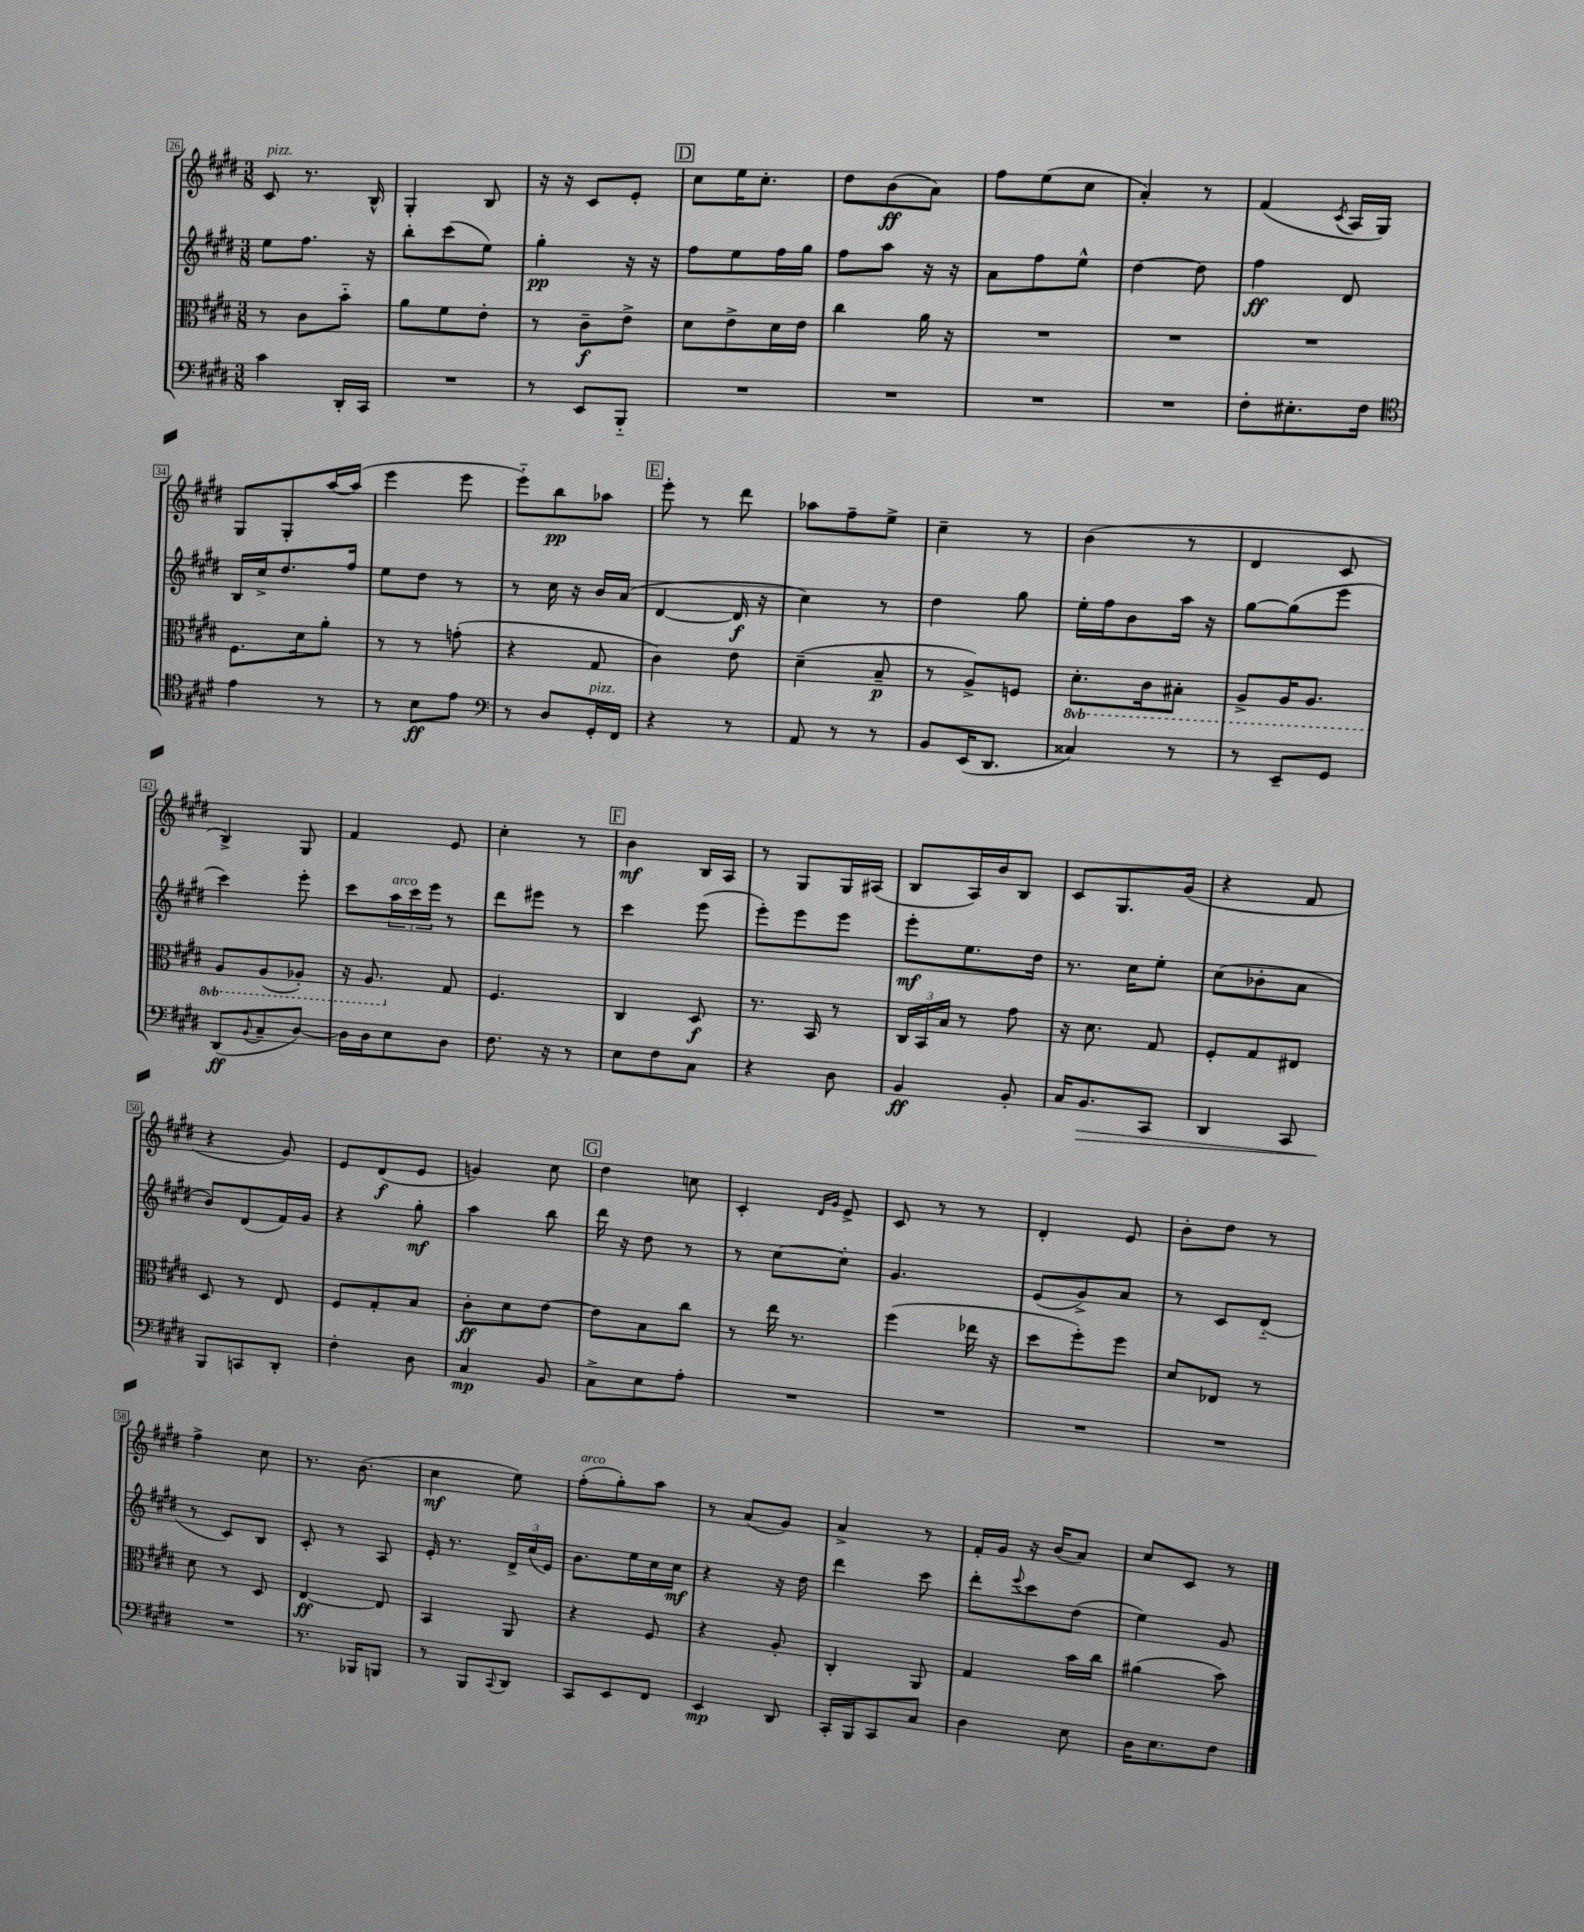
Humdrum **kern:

**kern	**kern	**kern	**kern
*staff4	*staff3	*staff2	*staff1
*clefF4	*clefC3	*clefG2	*clefG2
*k[f#c#g#d#]	*k[f#c#g#d#]	*k[f#c#g#d#]	*k[f#c#g#d#]
*M3/8	*M3/8	*M3/8	*M3/8
4c#	8r	8ee	8c#
.	8c#	8.ff#	8.r
16DD#'	8b'~	.	.
16CC#	.	16r	16B^^
=	=	=	=
4.r	8a	8bb'	4G#'
.	8f#	(8ccc#	.
.	8e'	8ee)	8B
=	=	=	=
8r	8r	4gg#'	16r
.	.	.	16r
8EE	8c#~	.	8c#
8BBB'~	8e^	16r	8e'
.	.	16r	.
=	=	=	=
4.r	8d#	8ff#	8cc#
.	8e^	8ee	16ee
.	.	.	8.cc#'
.	16d#	16ff#	.
.	16e	16gg#	.
=	=	=	=
4.r	4cc#	8ff#	8dd#
.	.	8aa	(8b
.	16a	16r	8a)
.	16r	16r	.
=	=	=	=
4.r	4.r	8a	8ff#
.	.	8ff#	(8ee
.	.	8ee^^	8cc#
=	=	=	=
4.r	4.r	[4dd#	4a')
.	.	8dd#]	8r
=	=	=	=
8F#'	4.r	4ff#	(4f#
8.E#'	.	.	.
.	.	.	8qc#
.	.	8d#	16A
16F#	.	.	16G#)
=	=	=	=
*clefC4	*	*	*
4e	8.F#	16B	8G#
.	.	16cc#^	.
.	.	8.dd#	8G#'
.	16d#	.	.
8r	8a'	.	[16aa
.	.	16ff#	(16aa]
=	=	=	=
8r	8r	8ee	4eee
8B	8r	8dd#	.
8e	(8g'	8r	8eee
=	=	=	=
*clefF4	*	*	*
8r	4r	8r	8eee'~)
8D#	.	16cc#	8bb
.	.	16r	.
16GG#'	8G#	16b	8aa-
16FF#	.	(16a	.
=	=	=	=
4r	4c#)	[4d#	8eee'
.	.	.	8r
8r	8e	16d#]	8ddd#
.	.	16r	.
=	=	=	=
8AA	(4d#~	4cc#)	8aa-
8r	.	.	8ff#~
8r	8B~	8r	8ee^
=	=	=	=
8BB	8r	4dd#	4cc#~
(16EE	8A^)	.	.
8.DD#	.	.	.
.	8F	8gg#	8r
=	=	=	=
4C##)	8.D#'	16ee'	(4b
.	.	16ff#	.
.	.	8b	.
.	16C#	.	.
8r	8BB#'	16aa	8r
.	.	16r	.
=	=	=	=
8r	8AA^	[8gg#	4d#
8EE~	16AA	(8gg#]	.
.	8.AA	.	.
8GG#	.	8eee	8c#
=	=	=	=
(8DD#	8AA	4ccc#)	4B^)
8qqBB	.	.	.
8C#~	(8AA	.	.
[8D#)	8AA-')	8eee'	8G#
=	=	=	=
16D#]	16r	8ccc#	4f#
16D#	8.AA	.	.
8E	.	24aa	.
.	.	24ccc#	.
.	.	24eee	.
8D#	8G#	8r	8e
=	=	=	=
8.F#	4.F#	8ddd#	4cc#'
.	.	8eee#	.
16r	.	.	.
8r	.	8r	8r
=	=	=	=
8E	4C#	4ccc#	4b
8F#	.	.	.
8C#	8D#	(8eee	16B
.	.	.	16A
=	=	=	=
4r	8.r	8eee')	8r
.	.	8eee	8G#
.	16BB	.	.
8D#	8r	8eee	16G#
.	.	.	(16A#
=	=	=	=
4BB	24C#	8eee'	8B
.	24BB	.	.
.	24B	.	.
.	8r	8.ee	16A)
.	.	.	16b
8BB'	8g#	.	8B
.	.	16dd#	.
=	=	=	=
16C#	16r	8.r	8c#
8.BB	8.d#	.	.
.	.	.	8.G#
.	.	16cc#	.
8CC#	8G#	8ee'	.
.	.	.	(16g#
=	=	=	=
4DD#	8F#'	(8cc#	4r
.	8G#	8b-'	.
8CC#	8E#	8a	8f#
=	=	=	=
8BBB	8D#	8b)	4r
8CC	8r	(8d#	.
8DD#'	8E	16f#)	8g#)
.	.	16g#	.
=	=	=	=
4F#'	8F#	4r	8e
.	8G#'	.	(8d#
8D#	8B	8gg#'	8e
=	=	=	=
4C#	8c#'	4aa	4g)
.	8d#	.	.
8BB	[8e	8bb	8cc#
=	=	=	=
8C#^	8e]	16ddd#	4dd#
.	.	16r	.
8E	8B	8dd#	.
8A'	8cc#	8r	8cc
=	=	=	=
4.r	8r	8r	4c#'
.	16ee	[8cc#	.
.	8.r	.	.
.	.	.	16qqd#
.	.	.	16qqg#
.	.	8cc#']	8e^
=	=	=	=
4.r	(4ff#	4.g#	8c#
.	.	.	8r
.	16ee-	.	8r
.	16r	.	.
=	=	=	=
4.r	8dd#	(8e	4d#'
.	8ff#')	8g#^)	.
.	8ff#	8a	8e
=	=	=	=
4.r	8d#	8r	8b'
.	8E-	8c#	8dd#
.	8r	(8d#'~	8r
=	=	=	=
4.r	8d#	8r	4ff#^
.	8r	8c#)	.
.	8D#	8B	8cc#
=	=	=	=
8.r	[4E	8c#'	8.r
.	.	8r	.
16BBB-	.	.	(8.b
8BBB	8E]	8A	.
=	=	=	=
8r	4BB	16e'	4cc#
.	.	8.r	.
8BBB	.	.	.
8qqCC#	.	.	.
8DD#	8AA	24d#^	8ee)
.	.	(24cc#	.
.	.	24e)	.
=	=	=	=
8CC#	4r	8.b	(8ff#'
8EE	.	.	8gg#')
.	.	16ee	.
8FF#	8F#	16cc#	8aa
.	.	16cc#	.
=	=	=	=
4EE	4r	4r	8r
.	.	.	(8a
8DD#	8A'	16r	8g#)
.	.	16dd#	.
=	=	=	=
16CC#'	4C#'	4ddd#	4a^
16BBB	.	.	.
8CC#	.	.	.
8C#	8AA	8ccc#	8r
=	=	=	=
4D#	4G#	8ddd#'	16f#'
.	.	.	16g#
.	.	8qqeee	.
.	.	8ccc#	16r
.	.	.	(16b
8E	16b	(8dd#	8a)
.	16cc#	.	.
=	=	=	=
16D#	(4a#	4ee)	8cc#
8.E	.	.	.
.	.	.	8c#
8F#	8b)	8g#	8r
==	==	==	==
*-	*-	*-	*-
